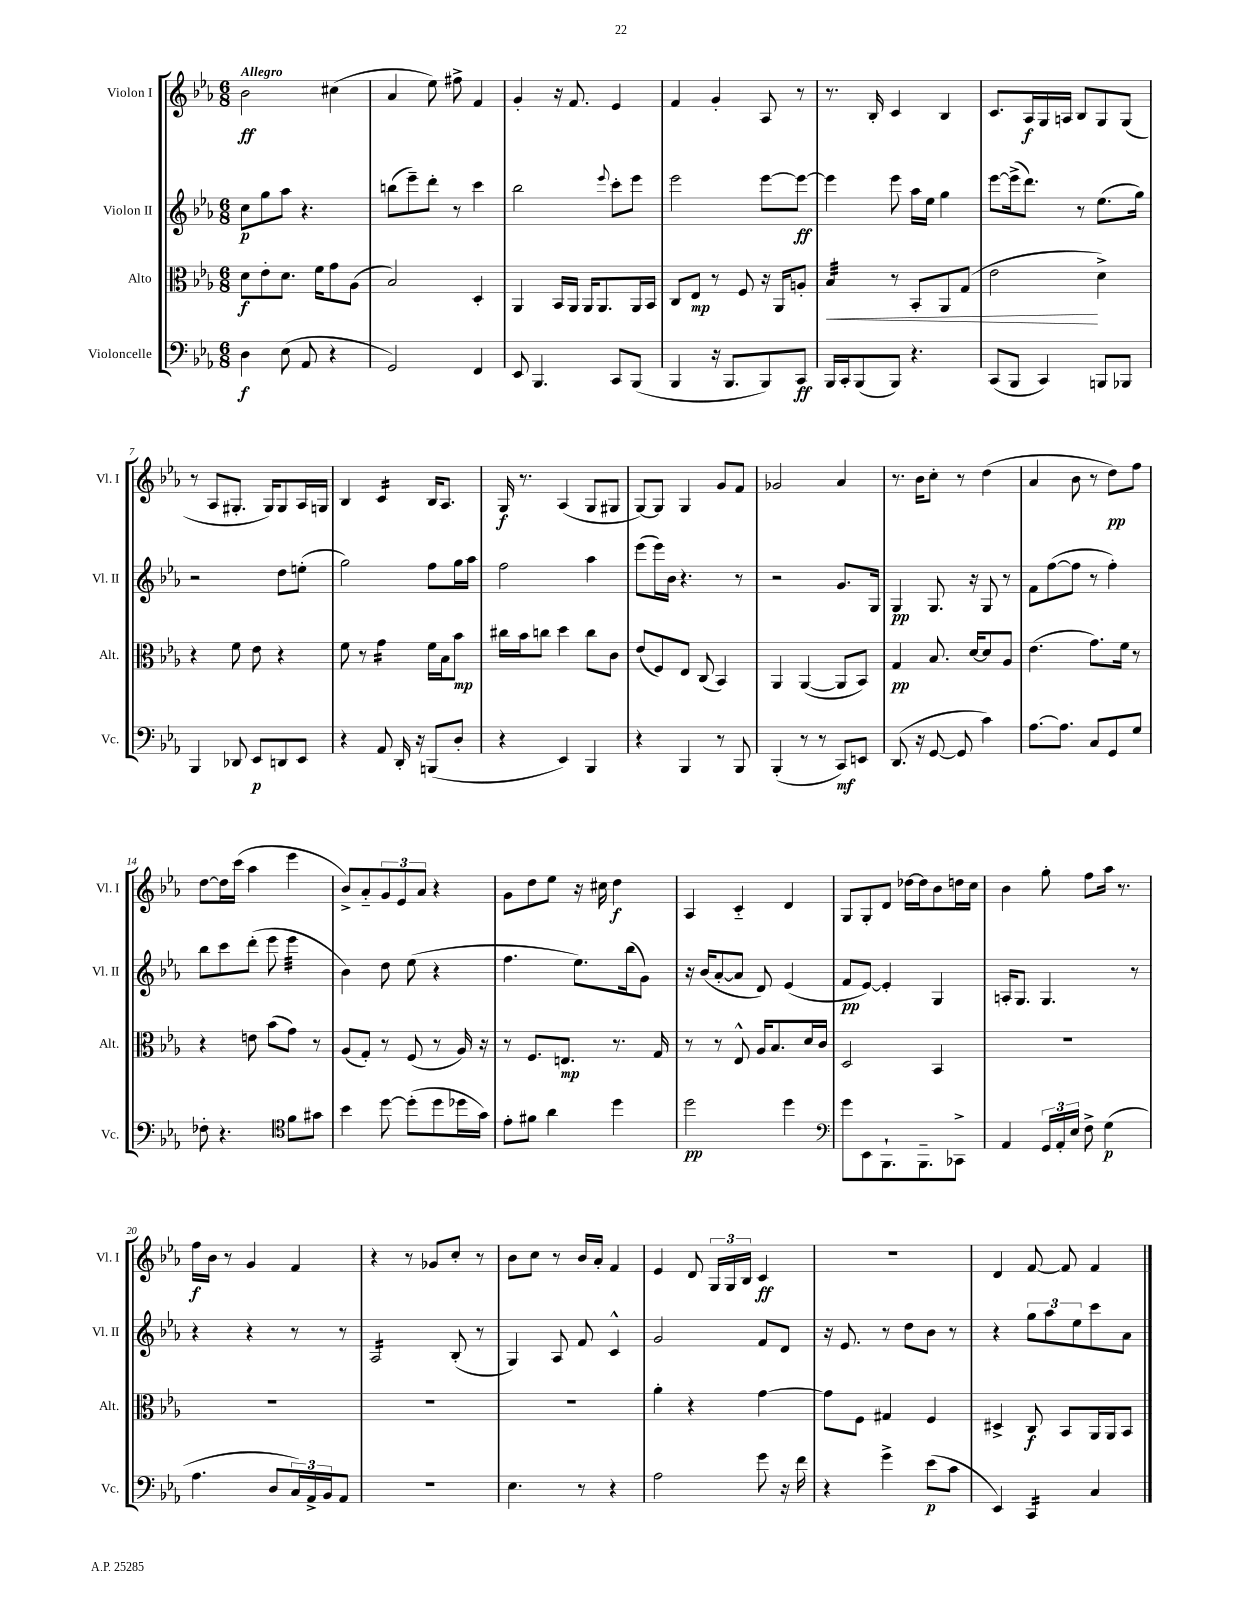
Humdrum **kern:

**kern	**dynam	**kern	**dynam	**kern	**dynam	**kern	**dynam
*part4	*part4	*part3	*part3	*part2	*part2	*part1	*part1
*staff4	*staff4	*staff3	*staff3	*staff2	*staff2	*staff1	*staff1
*I"Violoncelle	*	*I"Alto	*	*I"Violon II	*	*I"Violon I	*
*I'Vc.	*	*I'Alt.	*	*I'Vl. II	*	*I'Vl. I	*
*clefF4	*	*clefC3	*	*clefG2	*	*clefG2	*
*k[b-e-a-]	*	*k[b-e-a-]	*	*k[b-e-a-]	*	*k[b-e-a-]	*
*M6/8	*	*M6/8	*	*M6/8	*	*M6/8	*
=1	=1	=1	=1	=1	=1	=1	=1
!	!	!	!	!	!	!LO:TX:a:B:t=Allegro	!
4D\	f	8d\L	f	8cc\L	p	2b-\	ff
.	.	8e-'\	.	8gg\	.	.	.
(8E-\	.	8.d\J	.	8aa-\J	.	.	.
8AA-/	.	.	.	4.r	.	.	.
.	.	16f\KL	.	.	.	.	.
4r	.	8g\	.	.	.	(4cc#X\	.
.	.	(8A-\J	.	.	.	.	.
=2	=2	=2	=2	=2	=2	=2	=2
2GG/)	.	2B-/)	.	(8bbn\L	.	4a-/	.
.	.	.	.	8eee-~\)	.	.	.
.	.	.	.	8ddd'\J	.	8ee-\)	.
.	.	.	.	8r	.	8ff#X^\	.
4FF/	.	4D'/	.	4ccc\	.	4f/	.
=3	=3	=3	=3	=3	=3	=3	=3
8EE-/	.	4AA-/	.	2bb-\	.	4g'/	.
4.BBB-/	.	.	.	.	.	.	.
.	.	16BB-/LL	.	.	.	16r	.
.	.	16AA-/JJ	.	.	.	8.f/	.
.	.	16AA-/KL	.	.	.	.	.
.	.	8.AA-/	.	.	.	.	.
.	.	.	.	8qqeee-/	.	.	.
8CC/L	.	.	.	8ccc'\L	.	4e-/	.
(8BBB-/J	.	16AA-/L	.	8eee-\J	.	.	.
.	.	16BB-/JJ	.	.	.	.	.
=4	=4	=4	=4	=4	=4	=4	=4
4BBB-/	.	8C/L	.	2eee-\	.	4f/	.
.	.	8E-/J	mp	.	.	.	.
16r	.	8r	.	.	.	4g'/	.
8.BBB-/L	.	.	.	.	.	.	.
.	.	8F/	.	.	.	.	.
8BBB-/)	.	16r	.	[8eee-\L	.	8A-/	.
.	.	16AA-/KL	.	.	.	.	.
8CC/J	ff	8An'/J	.	8eee-\J_	ff	8r	.
=5	=5	=5	=5	=5	=5	=5	=5
!	!	!	!LO:HP:b	!	!	!	!
*	*	*tremolo	*	*	*	*	*
16BBB-/LL	.	32B-/LLL	<	4eee-\]	.	8.r	.
.	.	32B-/	.	.	.	.	.
16CC'/J	.	32B-/	.	.	.	.	.
.	.	32B-/	.	.	.	.	.
(8BBB-/	.	32B-/	.	.	.	.	.
.	.	32B-/	.	.	.	.	.
.	.	32B-/	.	.	.	16B-'/	.
.	.	32B-/JJJ	.	.	.	.	.
*	*	*Xtremolo	*	*	*	*	*
8BBB-/J)	.	8r	.	8eee-\	.	4c/	.
4.r	.	8BB-'/L	.	16aa-\LL	.	.	.
.	.	.	.	16ee-\JJ	.	.	.
.	.	8AA-/	.	4gg\	.	4B-/	.
.	.	(8G/J	.	.	.	.	.
=6	=6	=6	=6	=6	=6	=6	=6
(8CC/L	.	2e-\	.	[8eee-\L	.	8.c/L	.
8BBB-/J	.	.	.	(16eee-^\k]	.	.	.
.	.	.	.	8.ddd\J)	.	16A-/L	f
4CC/)	.	.	.	.	.	16G/	.
.	.	.	.	.	.	16An/JJ	.
.	.	.	.	8r	.	8B-/L	.
8BBBn/L	.	4d^\)	[	(8.ee-\L	.	8G/	.
8BBB-X/J	.	.	.	.	.	(8G/J	.
.	.	.	.	16gg\Jk)	.	.	.
!!LO:LB:g=z
=7	=7	=7	=7	=7	=7	=7	=7
4BBB-/	.	4r	.	2r	.	8r	.
.	.	.	.	.	.	8A-/L	.
8DD-X/	.	8f\	.	.	.	8.G#X'/J	.
8EE-/L	p	8e-\	.	.	.	.	.
.	.	.	.	.	.	16G#/KL)	.
8DDn/	.	4r	.	8dd\L	.	8G#/	.
8EE-/J	.	.	.	(8een'\J	.	16A-/L	.
.	.	.	.	.	.	16Gn/JJ	.
=8	=8	=8	=8	=8	=8	=8	=8
4r	.	8f\	.	2gg\)	.	4B-/	.
.	.	8r	.	.	.	.	.
*	*	*tremolo	*	*	*	*	*
*	*	*	*	*	*	*tremolo	*
8AA-/	.	16g\LL	.	.	.	16c/LL	.
.	.	16g\	.	.	.	16c/	.
16DD'/	.	16g\	.	.	.	16c/	.
16r	.	16g\JJ	.	.	.	16c/JJ	.
*	*	*	*	*	*	*Xtremolo	*
*	*	*Xtremolo	*	*	*	*	*
(8BBBn/L	.	16f\LL	.	8ff\L	.	16B-/KL	.
.	.	16B-\J	.	.	.	8.A-/J	.
8D'/J	.	8b-\J	mp	16gg\L	.	.	.
.	.	.	.	16aa-\JJ	.	.	.
=9	=9	=9	=9	=9	=9	=9	=9
4r	.	16cc#X\LL	.	2ff\	.	16G/	f
.	.	16b-\J	.	.	.	8.r	.
.	.	8ccn\J	.	.	.	.	.
4EE-/)	.	4dd\	.	.	.	(4A-/	.
4BBB-/	.	8cc\L	.	4aa-\	.	8G/L	.
.	.	8c\J	.	.	.	8G#X/J	.
=10	=10	=10	=10	=10	=10	=10	=10
4r	.	(8e-/L	.	(8eee-\L	.	[8G/L)	.
.	.	8F/)	.	16eee-\L)	.	8G/J]	.
.	.	.	.	16b-\JJ	.	.	.
4BBB-/	.	8E-/J	.	4.r	.	4G/	.
.	.	(8C/	.	.	.	.	.
8r	.	4BB-/)	.	.	.	8g/L	.
8BBB-/	.	.	.	8r	.	8f/J	.
=11	=11	=11	=11	=11	=11	=11	=11
(4BBB-'/	.	4AA-/	.	2r	.	2g-X/	.
8r	.	([4AA-/	.	.	.	.	.
8r	.	.	.	.	.	.	.
8CC/L)	mf	8AA-/L]	.	8.g/L	.	4a-/	.
8EEn/J	.	8BB-/J)	.	.	.	.	.
.	.	.	.	16G/Jk	.	.	.
=12	=12	=12	=12	=12	=12	=12	=12
(8.DD/	.	4G/	pp	4G/	pp	8.r	.
16r	.	.	.	.	.	16b-\KL	.
[8GG/	.	8.B-/	.	8.G/	.	8cc'\J	.
8GG/]	.	.	.	.	.	8r	.
.	.	[16d/KL	.	16r	.	.	.
4c\)	.	8d/]	.	8G/	.	(4dd\	.
.	.	8A-/J	.	8r	.	.	.
=13	=13	=13	=13	=13	=13	=13	=13
[8.A-\L	.	(4.e-\	.	8f\L	.	4a-/	.
.	.	.	.	([8ff\	.	.	.
8.A-\J]	.	.	.	.	.	.	.
.	.	.	.	8ff\J]	.	8b-\	.
8C/L	.	8.g\L)	.	8r	.	8r	.
8GG/	.	.	.	4ff'\)	.	8dd\L)	pp
.	.	16f\Jk	.	.	.	.	.
8G/J	.	8r	.	.	.	8ff\J	.
!!LO:LB:g=z
=14	=14	=14	=14	=14	=14	=14	=14
8F-X'\	.	4r	.	8bb-\L	.	[8dd\L	.
4.r	.	.	.	8ccc\	.	16dd\L]	.
.	.	.	.	.	.	(16ccc\JJ	.
.	.	8en\	.	(8ddd'\J	.	4aa-\	.
.	.	(8b-\L	.	8eee-\	.	.	.
*clefC4	*	*	*	*	*	*	*
*	*	*	*	*tremolo	*	*	*
8f\L	.	8g\J)	.	32eee-\LLL	.	4eee-\	.
.	.	.	.	32eee-\	.	.	.
.	.	.	.	32eee-\	.	.	.
.	.	.	.	32eee-\	.	.	.
8g#X\J	.	8r	.	32eee-\	.	.	.
.	.	.	.	32eee-\	.	.	.
.	.	.	.	32eee-\	.	.	.
.	.	.	.	32eee-\JJJ	.	.	.
*	*	*	*	*Xtremolo	*	*	*
=15	=15	=15	=15	=15	=15	=15	=15
4b-\	.	(8A-/L	.	4b-\)	.	8b-^/L)	.
.	.	8G'/J)	.	.	.	8a-/	.
[8dd\	.	8r	.	8dd\	.	12g/	.
.	.	.	.	.	.	12e-/	.
(8dd'\L]	.	(8F/	.	(8ee-\	.	.	.
.	.	.	.	.	.	12a-/J	.
8dd\	.	8r	.	4r	.	4r	.
16dd-X\L	.	16A-/)	.	.	.	.	.
16g\JJ)	.	16r	.	.	.	.	.
=16	=16	=16	=16	=16	=16	=16	=16
8e-'\L	.	8r	.	4.ff\	.	8g\L	.
8f#X\J	.	8.F/L	.	.	.	8dd\	.
4a-\	.	.	.	.	.	8ee-\J	.
.	.	8.En/J	mp	.	.	.	.
.	.	.	.	8.ee-\L)	.	16r	.
.	.	.	.	.	.	16cc#X\	.
4dd\	.	8.r	.	.	.	4dd\	f
.	.	.	.	(16bb-\k	.	.	.
.	.	.	.	8g\J)	.	.	.
.	.	16G/	.	.	.	.	.
=17	=17	=17	=17	=17	=17	=17	=17
2dd\	pp	8r	.	16r	.	4A-/	.
.	.	.	.	(16b-/KL	.	.	.
.	.	8r	.	[8a-'/	.	.	.
.	.	8E-^^/	.	8a-/J]	.	4c/	.
.	.	16A-/KL	.	8d/)	.	.	.
.	.	8.B-/	.	.	.	.	.
4dd\	.	.	.	(4e-/	.	4d/	.
.	.	16d/L	.	.	.	.	.
.	.	16c/JJ	.	.	.	.	.
=18	=18	=18	=18	=18	=18	=18	=18
*clefF4	*	*	*	*	*	*	*
8g\L	.	2D/	.	8f/L	pp	8G/L	.
8EE-\	.	.	.	[8e-/J)	.	8G'/	.
8.BBB-`\	.	.	.	4e-'/]	.	8d/J	.
.	.	.	.	.	.	[16dd-X\LL	.
8.BBB-~\	.	.	.	.	.	16dd-\J]	.
.	.	4BB-/	.	4G/	.	8b-\	.
8CC-X^\J	.	.	.	.	.	16ddn\L	.
.	.	.	.	.	.	16cc\JJ	.
=19	=19	=19	=19	=19	=19	=19	=19
4AA-/	.	2.r	.	16An'/KL	.	4b-\	.
.	.	.	.	8.G/J	.	.	.
24GG/LL	.	.	.	4.G/	.	8gg'\	.
24AA-'/	.	.	.	.	.	.	.
24E-/JJ	.	.	.	.	.	.	.
8F^\	.	.	.	.	.	8ff\L	.
(4G\	p	.	.	.	.	16aa-\Jk	.
.	.	.	.	.	.	8.r	.
.	.	.	.	8r	.	.	.
!!LO:LB:g=z
=20	=20	=20	=20	=20	=20	=20	=20
4.A-\	.	2.r	.	4r	.	16ff\LL	f
.	.	.	.	.	.	16b-\JJ	.
.	.	.	.	.	.	8r	.
.	.	.	.	4r	.	4g/	.
8D/L	.	.	.	.	.	.	.
24C/L)	.	.	.	8r	.	4f/	.
24AA-^/	.	.	.	.	.	.	.
24BB-/J	.	.	.	.	.	.	.
8AA-/J	.	.	.	8r	.	.	.
=21	=21	=21	=21	=21	=21	=21	=21
*	*	*	*	*tremolo	*	*	*
2.r	.	2.r	.	16A-/LL	.	4r	.
.	.	.	.	16A-/	.	.	.
.	.	.	.	16A-/	.	.	.
.	.	.	.	16A-/	.	.	.
.	.	.	.	16A-/	.	8r	.
.	.	.	.	16A-/	.	.	.
.	.	.	.	16A-/	.	8g-X/L	.
.	.	.	.	16A-/JJ	.	.	.
*	*	*	*	*Xtremolo	*	*	*
.	.	.	.	(8B-'/	.	8cc'/J	.
.	.	.	.	8r	.	8r	.
=22	=22	=22	=22	=22	=22	=22	=22
4.E-\	.	2.r	.	4G/)	.	8b-\L	.
.	.	.	.	.	.	8cc\J	.
.	.	.	.	8A-/	.	8r	.
8r	.	.	.	8f/	.	16b-/LL	.
.	.	.	.	.	.	16a-'/JJ	.
4r	.	.	.	4c^^/	.	4f/	.
=23	=23	=23	=23	=23	=23	=23	=23
2A-\	.	4a-'\	.	2g/	.	4e-/	.
.	.	4r	.	.	.	8d/	.
.	.	.	.	.	.	24G/LL	.
.	.	.	.	.	.	24G/	.
.	.	.	.	.	.	24B-/JJ	.
8g\	.	[4g\	.	8f/L	.	4c/	ff
16r	.	.	.	8d/J	.	.	.
16f\	.	.	.	.	.	.	.
=24	=24	=24	=24	=24	=24	=24	=24
4r	.	8g\L]	.	16r	.	2.r	.
.	.	.	.	8.e-/	.	.	.
.	.	8F\J	.	.	.	.	.
4g^\	.	4G#X/	.	8r	.	.	.
.	.	.	.	8dd\L	.	.	.
(8e-\L	p	4F/	.	8b-\J	.	.	.
8c\J	.	.	.	8r	.	.	.
=25	=25	=25	=25	=25	=25	=25	=25
4EE-/)	.	4D#X^/	.	4r	.	4d/	.
*tremolo	*	*	*	*	*	*	*
16CC/LL	.	8C/	f	12gg\L	.	[8f/	.
16CC/	.	.	.	.	.	.	.
.	.	.	.	12aa-\	.	.	.
16CC/	.	8BB-/L	.	.	.	8f/]	.
.	.	.	.	12ee-\	.	.	.
16CC/JJ	.	.	.	.	.	.	.
*Xtremolo	*	*	*	*	*	*	*
4C/	.	16AA-/L	.	8ccc\	.	4f/	.
.	.	16AA-/J	.	.	.	.	.
.	.	8BB-/J	.	8a-\J	.	.	.
==	==	==	==	==	==	==	==
*-	*-	*-	*-	*-	*-	*-	*-
